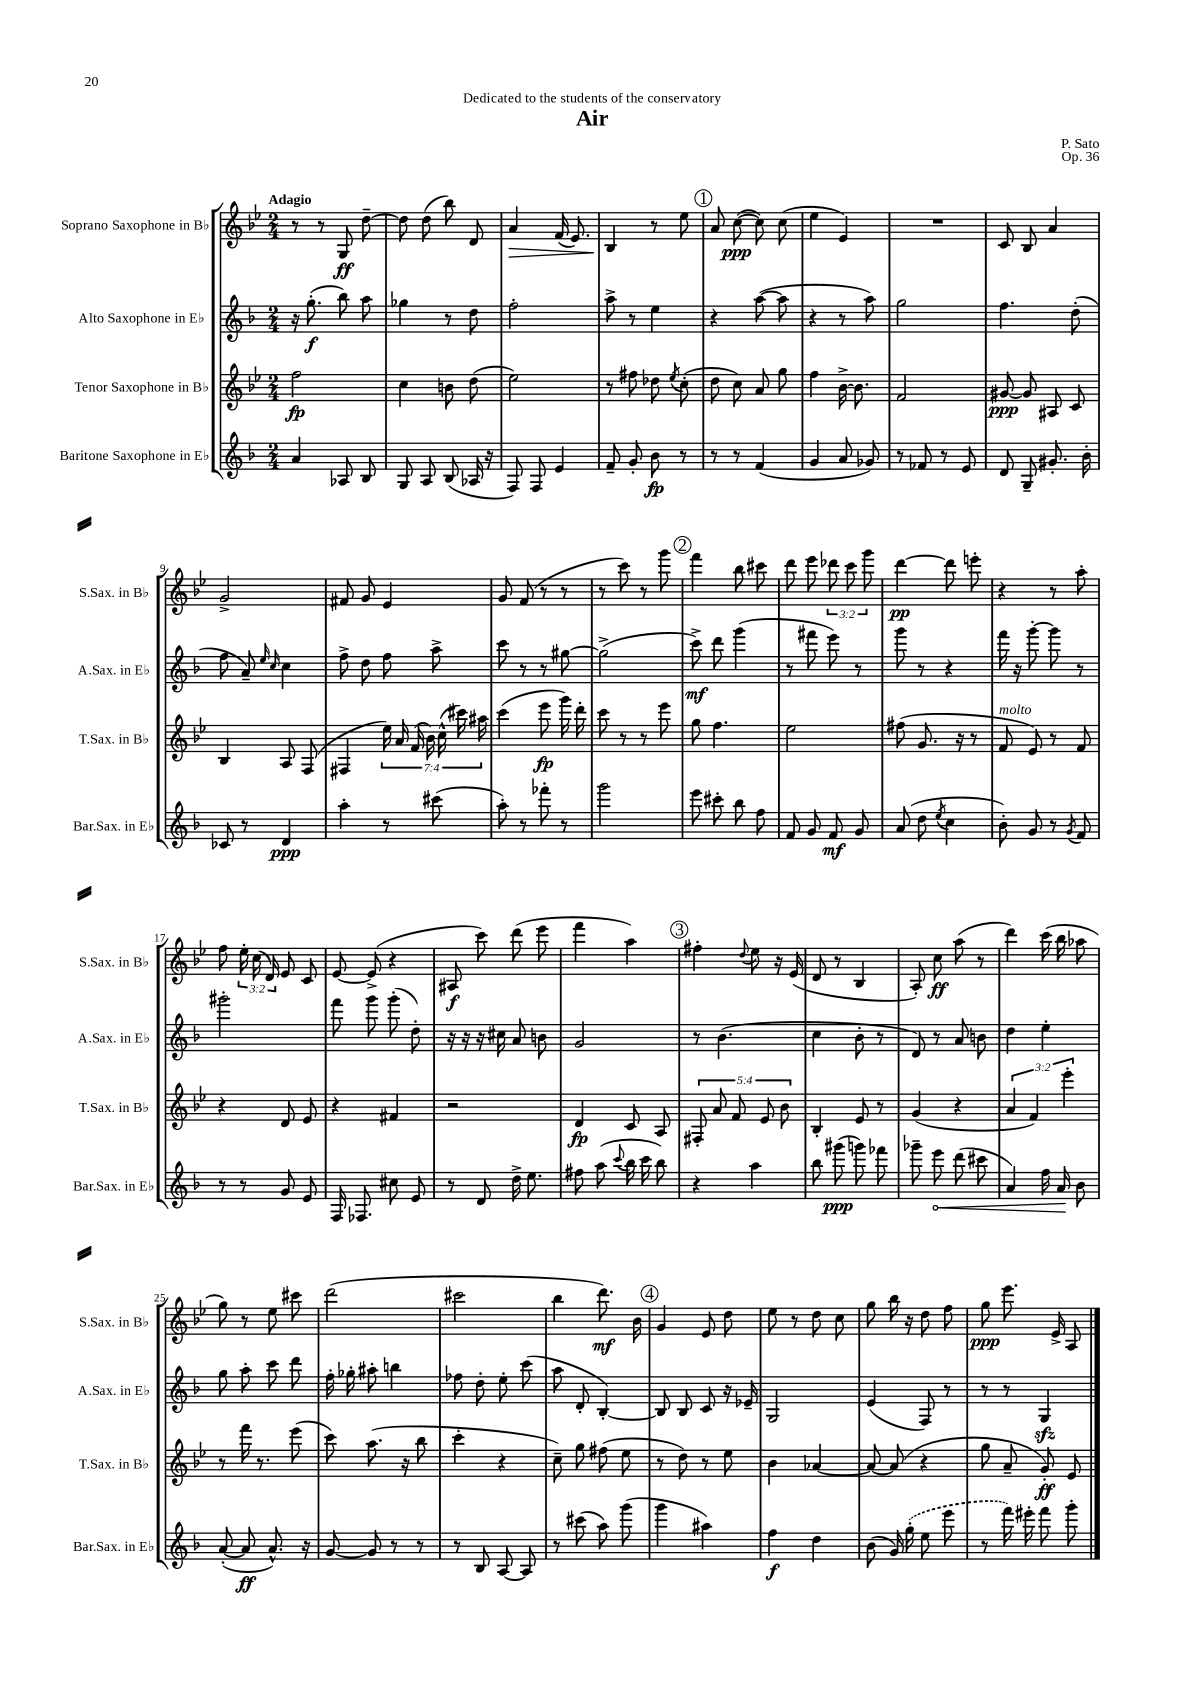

**kern	**kern	**kern	**kern
*staff4	*staff3	*staff2	*staff1
*clefG2	*clefG2	*clefG2	*clefG2
*k[b-]	*k[b-e-]	*k[b-]	*k[b-e-]
*M2/4	*M2/4	*M2/4	*M2/4
4a	2ff	16r	8r
.	.	(8.gg'	.
.	.	.	8r
8A-	.	8bb-)	8G
8B-	.	8aa	[8dd~
=	=	=	=
8G	4cc	4gg-	8dd]
8A	.	.	(8dd
(8B-	8b	8r	8bb-)
16A-	(8dd	8dd	8d
16r	.	.	.
=	=	=	=
8F)	2ee-)	2ff'	4a
8F	.	.	.
4e	.	.	(16f
.	.	.	8.e-)
=	=	=	=
8f~	8r	8aa^	4B-
8g'	8ff#	8r	.
8b-	8dd-	4ee	8r
.	8qee-	.	.
8r	(8cc'	.	8ee-
=	=	=	=
8r	8dd	4r	8a
8r	8cc)	.	([8cc
(4f	8a	([8aa	8cc])
.	8gg	8aa]	(8cc
=	=	=	=
4g	4ff	4r	4ee-
8a	[16b-^	8r	4e-)
.	8.b-]	.	.
8g-)	.	8aa)	.
=	=	=	=
8r	2f	2gg	2r
8f-	.	.	.
8r	.	.	.
8e	.	.	.
=	=	=	=
8d	[8g#	4.ff	8c
8G~	8g#]	.	8B-
8.g#'	8A#	.	4a
.	8c	(8dd'	.
16b-'	.	.	.
=	=	=	=
8c-	4B-	8ff	2g^
8r	.	8a~)	.
.	.	16qqee	.
.	.	16qqcc	.
4d	8A	4cc	.
.	(8F	.	.
=	=	=	=
4aa'	4F#	8ff^	8f#
.	.	8dd	8g
8r	28ee-)	8ff	4e-
.	28a	.	.
.	(28f	.	.
.	28b-)	.	.
(8ccc#	.	8aa^	.
.	(28cc^^	.	.
.	28ccc#)	.	.
.	28aa#	.	.
=	=	=	=
8aa')	(4ccc	8ccc	8g
8r	.	8r	(8f
8fff-'	8eee-	8r	8r
8r	16ggg)	[8gg#	8r
.	16ddd'	.	.
=	=	=	=
2ggg	8ccc	(2gg#^]	8r
.	8r	.	8ccc)
.	8r	.	8r
.	8eee-	.	8ggg
=	=	=	=
8eee	8gg	8ccc^)	4fff
8ccc#'	4.ff	8ddd	.
8bb-	.	(4ggg	8bb-
8ff	.	.	8ccc#
=	=	=	=
8f	2ee-	8r	8ddd
8g	.	8fff#	8eee-
8f	.	8eee)	12ddd-
.	.	.	12ccc
8g	.	8r	.
.	.	.	12ggg
=	=	=	=
(8a	(8ff#	8ggg	[4ddd
8dd	8.g	8r	.
8qee	.	.	.
4cc	.	4r	8ddd]
.	16r	.	.
.	8r	.	8eee'
=	=	=	=
8b-')	8f	16fff	4r
.	.	16r	.
8g	8e-)	[8ggg'	.
8r	8r	8ggg]	8r
8qg	.	.	.
8f	8f	8r	8aa'
=	=	=	=
8r	4r	2ggg#'	8ff
8r	.	.	24ee-'
.	.	.	(24cc
.	.	.	24d)
8g	8d	.	8e-
8e	8e-	.	8c
=	=	=	=
16F	4r	8fff	[8e-
8.F-	.	.	.
.	.	8ggg	(8e-^]
8cc#	4f#	(8ggg'	4r
8e	.	8dd')	.
=	=	=	=
8r	2r	16r	8A#
.	.	16r	.
8d	.	16r	8ccc)
.	.	16cc#	.
16dd^	.	8a	(8ddd
8.ee	.	.	.
.	.	8b	8eee-
=	=	=	=
8ff#	4d	2g	4fff
(8aa	.	.	.
8qqccc	.	.	.
16bb-	8c	.	4aa)
16ccc	.	.	.
8bb-)	8A	.	.
=	=	=	=
4r	10F#'	8r	4ff#'
.	10a	.	.
.	.	(4.b-	.
.	10f	.	.
.	.	.	8qqdd
4aa	.	.	8ee-
.	10e-	.	.
.	.	.	16r
.	10b-	.	.
.	.	.	(16e-
=	=	=	=
8bb-	4B-'	4cc	8d
(8ggg#	.	.	8r
8ggg)	8e-	8b-'	4B-
8fff-	8r	8r	.
=	=	=	=
8ggg-~	(4g	8d)	8A')
8eee	.	8r	8cc
(8ddd	4r	8a	(8aa
8ccc#	.	8b	8r
=	=	=	=
4a)	6a	4dd	4ddd)
.	6f)	.	.
16ff	.	4ee'	(16ccc
16a	.	.	16bb-
.	6eee-'	.	.
8b-	.	.	8aa-
=	=	=	=
([8a'	8r	8gg	8gg)
8a]	16fff	8aa'	8r
.	8.r	.	.
8.a^^)	.	8ccc	8ee-
.	(8eee-	8ddd	8ccc#
16r	.	.	.
=	=	=	=
[8g	8ccc)	16ff'	(2ddd
.	.	16gg-'	.
8g]	(8.aa	8aa#'	.
8r	.	4bb	.
.	16r	.	.
8r	8bb-	.	.
=	=	=	=
8r	4ccc'	8ff-	2ccc#
8B-	.	8dd'	.
[8A	4r	8ee'	.
8A]	.	(8ccc	.
=	=	=	=
8r	8cc~)	8aa	4bb-
(8ccc#	8gg	8d'	.
8aa)	(8ff#	[4B-')	8.ddd)
(8ggg	8ee-	.	.
.	.	.	16b-
=	=	=	=
4ggg	8r	8B-]	4g
.	8dd)	8B-	.
4aa#)	8r	8c	8e-
.	8ee-	16r	8dd
.	.	16e-~	.
=	=	=	=
4ff	4b-	2G	8ee-
.	.	.	8r
4dd	[4a-	.	8dd
.	.	.	8cc
=	=	=	=
(8b-	8a-_	(4e	8gg
16g)	(8a-]	.	16bb-
(16gg'	.	.	16r
8ee	4r	8F)	8dd
8eee	.	8r	8ff
=	=	=	=
8r	8gg	8r	8gg
16fff)	8a~	8r	8.eee-
16eee#'	.	.	.
8fff	8g')	4G	.
.	.	.	16e-^
8ggg'	8e-	.	8A
==	==	==	==
*-	*-	*-	*-
